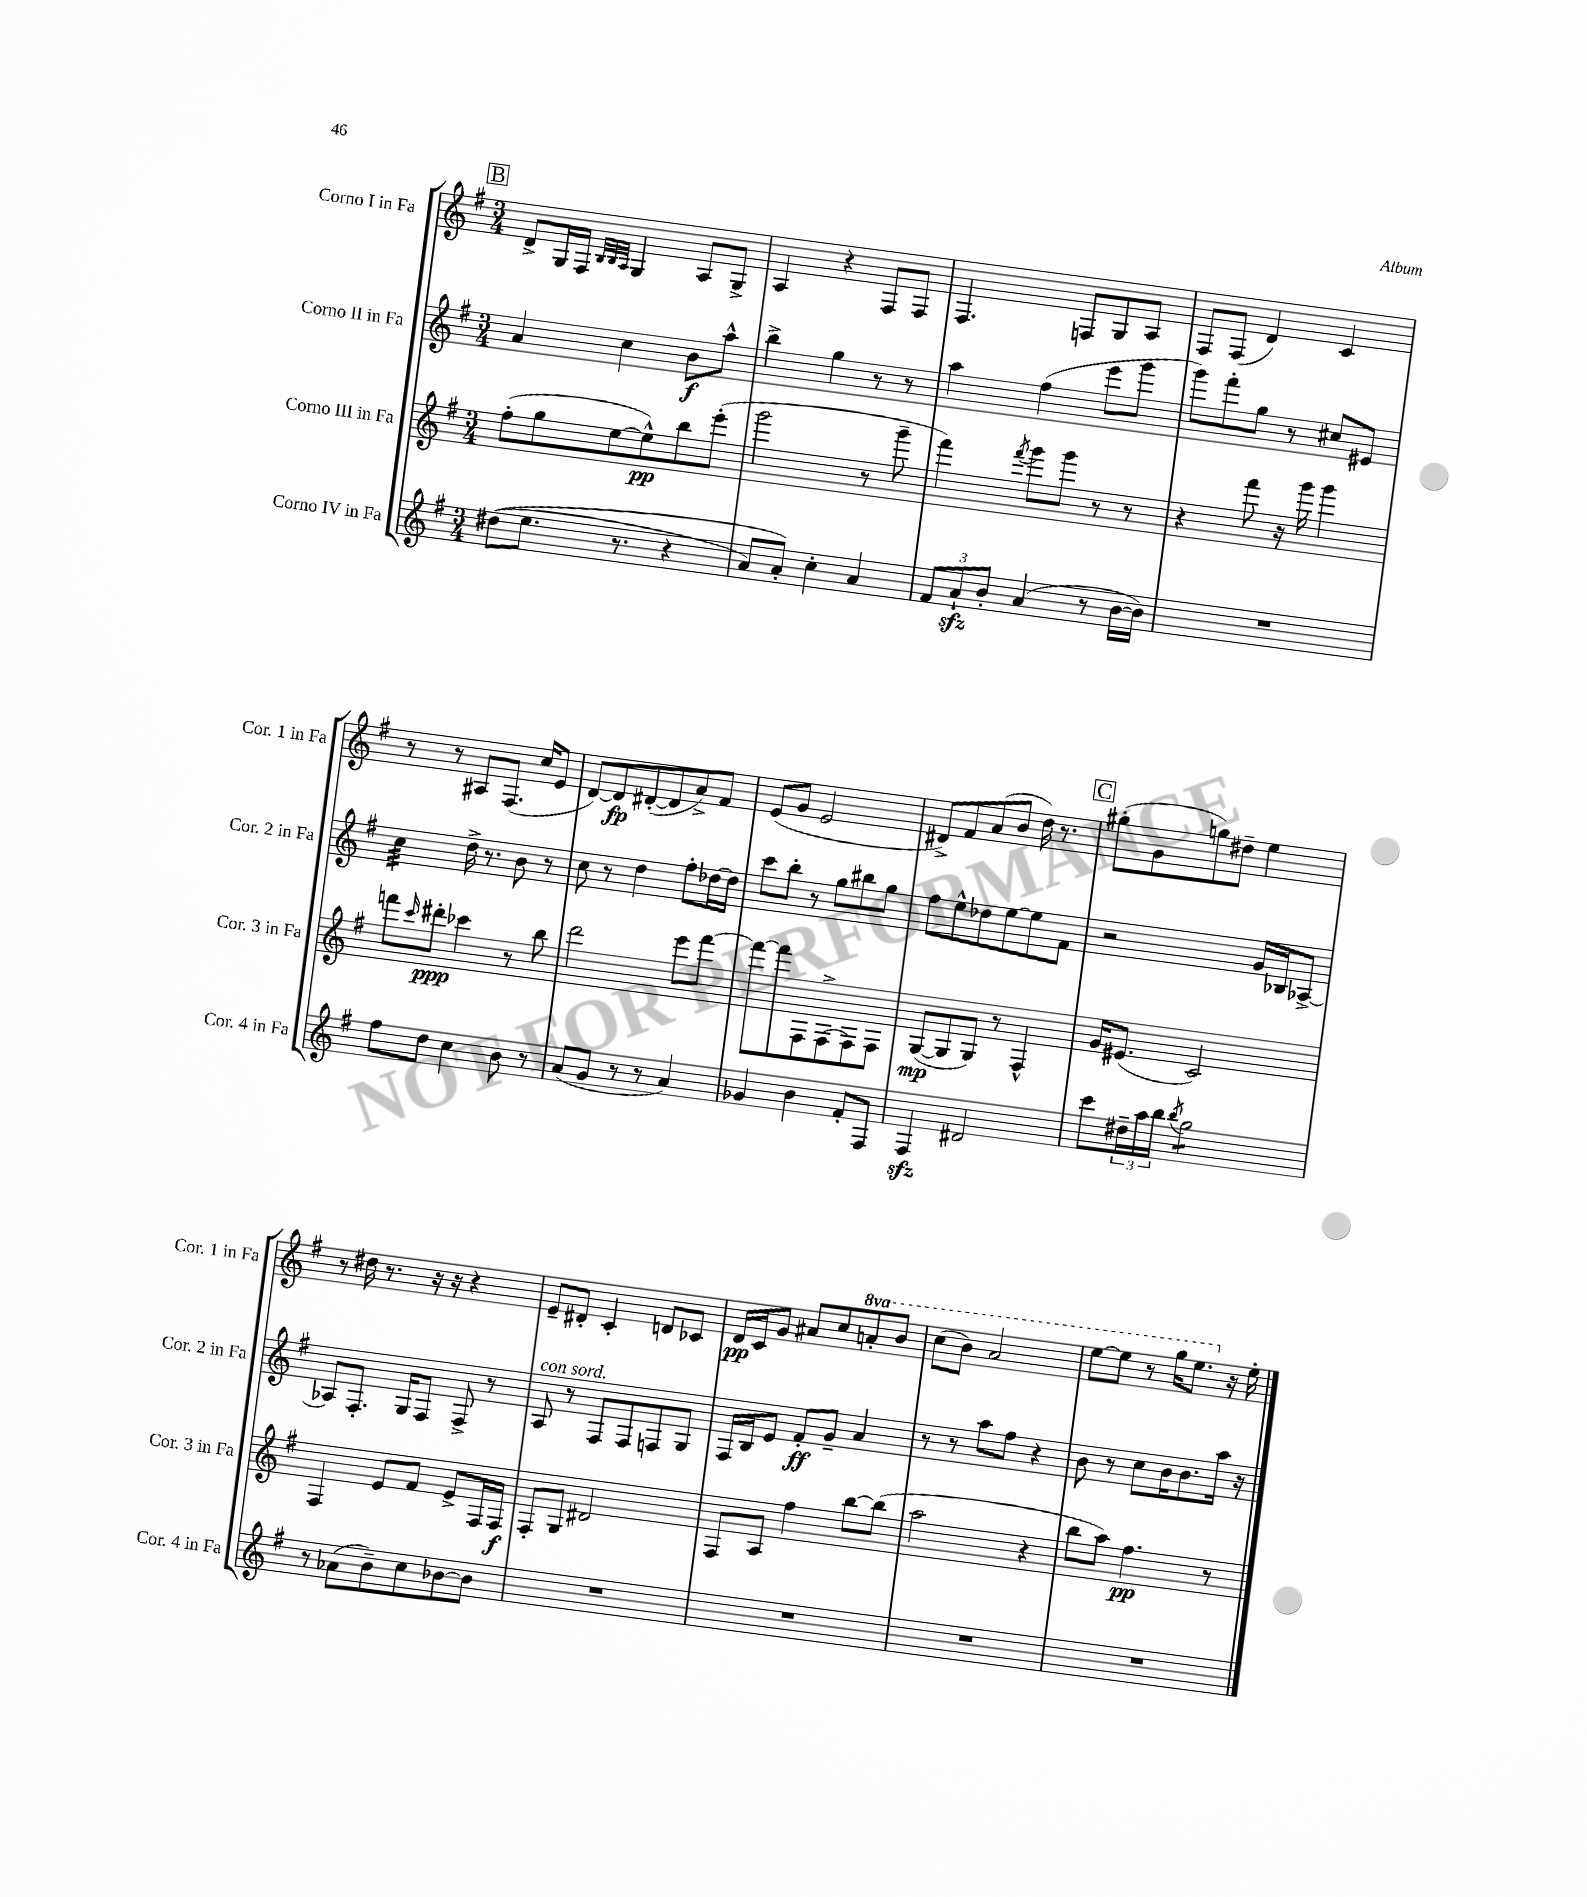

**kern	**kern	**kern	**kern
*staff4	*staff3	*staff2	*staff1
*clefG2	*clefG2	*clefG2	*clefG2
*k[f#]	*k[f#]	*k[f#]	*k[f#]
*M3/4	*M3/4	*M3/4	*M3/4
&((8dd#\L	(8ff#'\L	4a/	8d^/L
8.ee\J	8gg\	.	16G/L
.	.	.	16F#/JJ
.	.	.	32qqB/LLL
.	.	.	32qqB/
.	.	.	32qqA/JJJ
.	[8ee\	4cc\	4G/
8.r	.	.	.
.	8ee^^\])	.	.
4r	8bb\	8b\L	8A/L
.	(8eee'\J	8aa^^\J	8G^/J
=	=	=	=
8a/L)	2ggg\	4bb^\	4A/
8a'/J&)	.	.	.
4cc'\	.	4gg\	4r
4a/	8r	8r	8F#/L
.	8ggg~\	8r	8F#/J
=	=	=	=
12f#/L	4fff#\)	4aa\	4.F#/
12a`/	.	.	.
12b'/J	.	.	.
.	8qfff#/	.	.
(4a/	8ggg\L	(4ff#\	.
.	8ggg\J	.	8F/L
8r	8r	8eee\L	8G/
[16b\LL	8r	8ggg\J	8A/J
16b\]JJ)	.	.	.
=	=	=	=
2.r	4r	8ggg\L)	8F#/L
.	.	8fff#'\	(8F#/J
.	8fff#\	8gg\J	4d/)
.	16r	8r	.
.	16ggg\	.	.
.	4ggg\	8cc#/L	4c/
.	.	8e#/J	.
=	=	=	=
8ff#\L	8fff\L	4cc\	8r
.	16qqccc/	.	.
8dd\J	8ddd#'\J	.	8r
4cc\	4ccc-\	16dd^\	8A#/L
.	.	8.r	.
.	.	.	(8.F#/J
8b\	8r	8b\	.
.	.	.	16cc/LK
8r	8bb\	8r	8e/J
=	=	=	=
(8a/L	2ddd\	8cc\	[8d/L)
8g/J	.	8r	8d/]
8r	.	4dd\	([8d#'/
8r	.	.	8d#/]
4a/)	8eee\L	8ff#'\L	8a^/)
.	[8fff#\J	[16dd-\L	8f#/J
.	.	16dd-\]JJ	.
=	=	=	=
4g-/	8fff#\_L	8ccc\L	(8e/L
.	8fff#\]	8bb'\J	8g/J
4b\	8F#\	8r	2e/
.	(8F#^\	8gg\L	.
8f#'/L	8F#\)	8bb#\	.
8F#/J	8F#\J	8gg\J	.
=	=	=	=
4F#/	([8G/L	8ff#\L	8d#^/L)
.	8G/]	8ee^^\	8f#/
2d#/	8G/J)	8dd-\	(8a/
.	8r	[8ee\	8b/J
.	4F#^^/	8ee\]	16dd\)
.	.	.	8.r
.	.	8f#\J	.
=	=	=	=
8ccc\L	16g/LK	2r	(8gg#'\L
.	(8.e#/J	.	.
24dd#~\L	.	.	8g\
24aa\	.	.	.
24bb\JJ	.	.	.
8qbb/	.	.	.
2gg\	2c/)	.	8gg\)
.	.	.	8dd#~\J
.	.	16g/LL	4ee\
.	.	16B-/J	.
.	.	[8A-^/J	.
=	=	=	=
8r	4F#/	8A-/]L	8r
(8a-\L	.	8.F#'/J	16dd#\
.	.	.	8.r
8b~\)	8e/L	.	.
.	.	16G/LK	.
8cc\	8f#/J	8F#/J	16r
.	.	.	16r
[8b-\	8e^/L	8F#^/	4r
8b-\]J	16F#/L	8r	.
.	16F#/JJ	.	.
=	=	=	=
2.r	8F#'/L	8A/	8e~/L
.	8G/J	8r	8d#'/J
.	2d#/	8F#/L	4c'/
.	.	8F#/	.
.	.	8F/	8d/L
.	.	8G/J	8c-/J
=	=	=	=
2.r	8F#/L	16F#/LL	16d/LL
.	.	16B/J	16c/J
.	8A/J	8e/J	8g/J
.	4ff#\	8f#'/L	8a#/L
.	.	8g~/J	8cc/
.	[8bb\L	4a/	8aa'/
.	(8bb\]J	.	8bb/J
=	=	=	=
2.r	2aa\	8r	(8ccc\L
.	.	8r	8bb\J)
.	.	8aa\L	2aa/
.	.	8ff#\J	.
.	4r	4r	.
=	=	=	=
2.r	8bb\L	8b\	[8eee\L
.	8aa\J)	8r	8eee\]J
.	4.ff#\	8cc\L	8r
.	.	16b\K	16ggg\LK
.	.	8.b\	8.eee\J
.	8r	16aa\Jk	16r
.	.	16r	16ee'\
==	==	==	==
*-	*-	*-	*-
